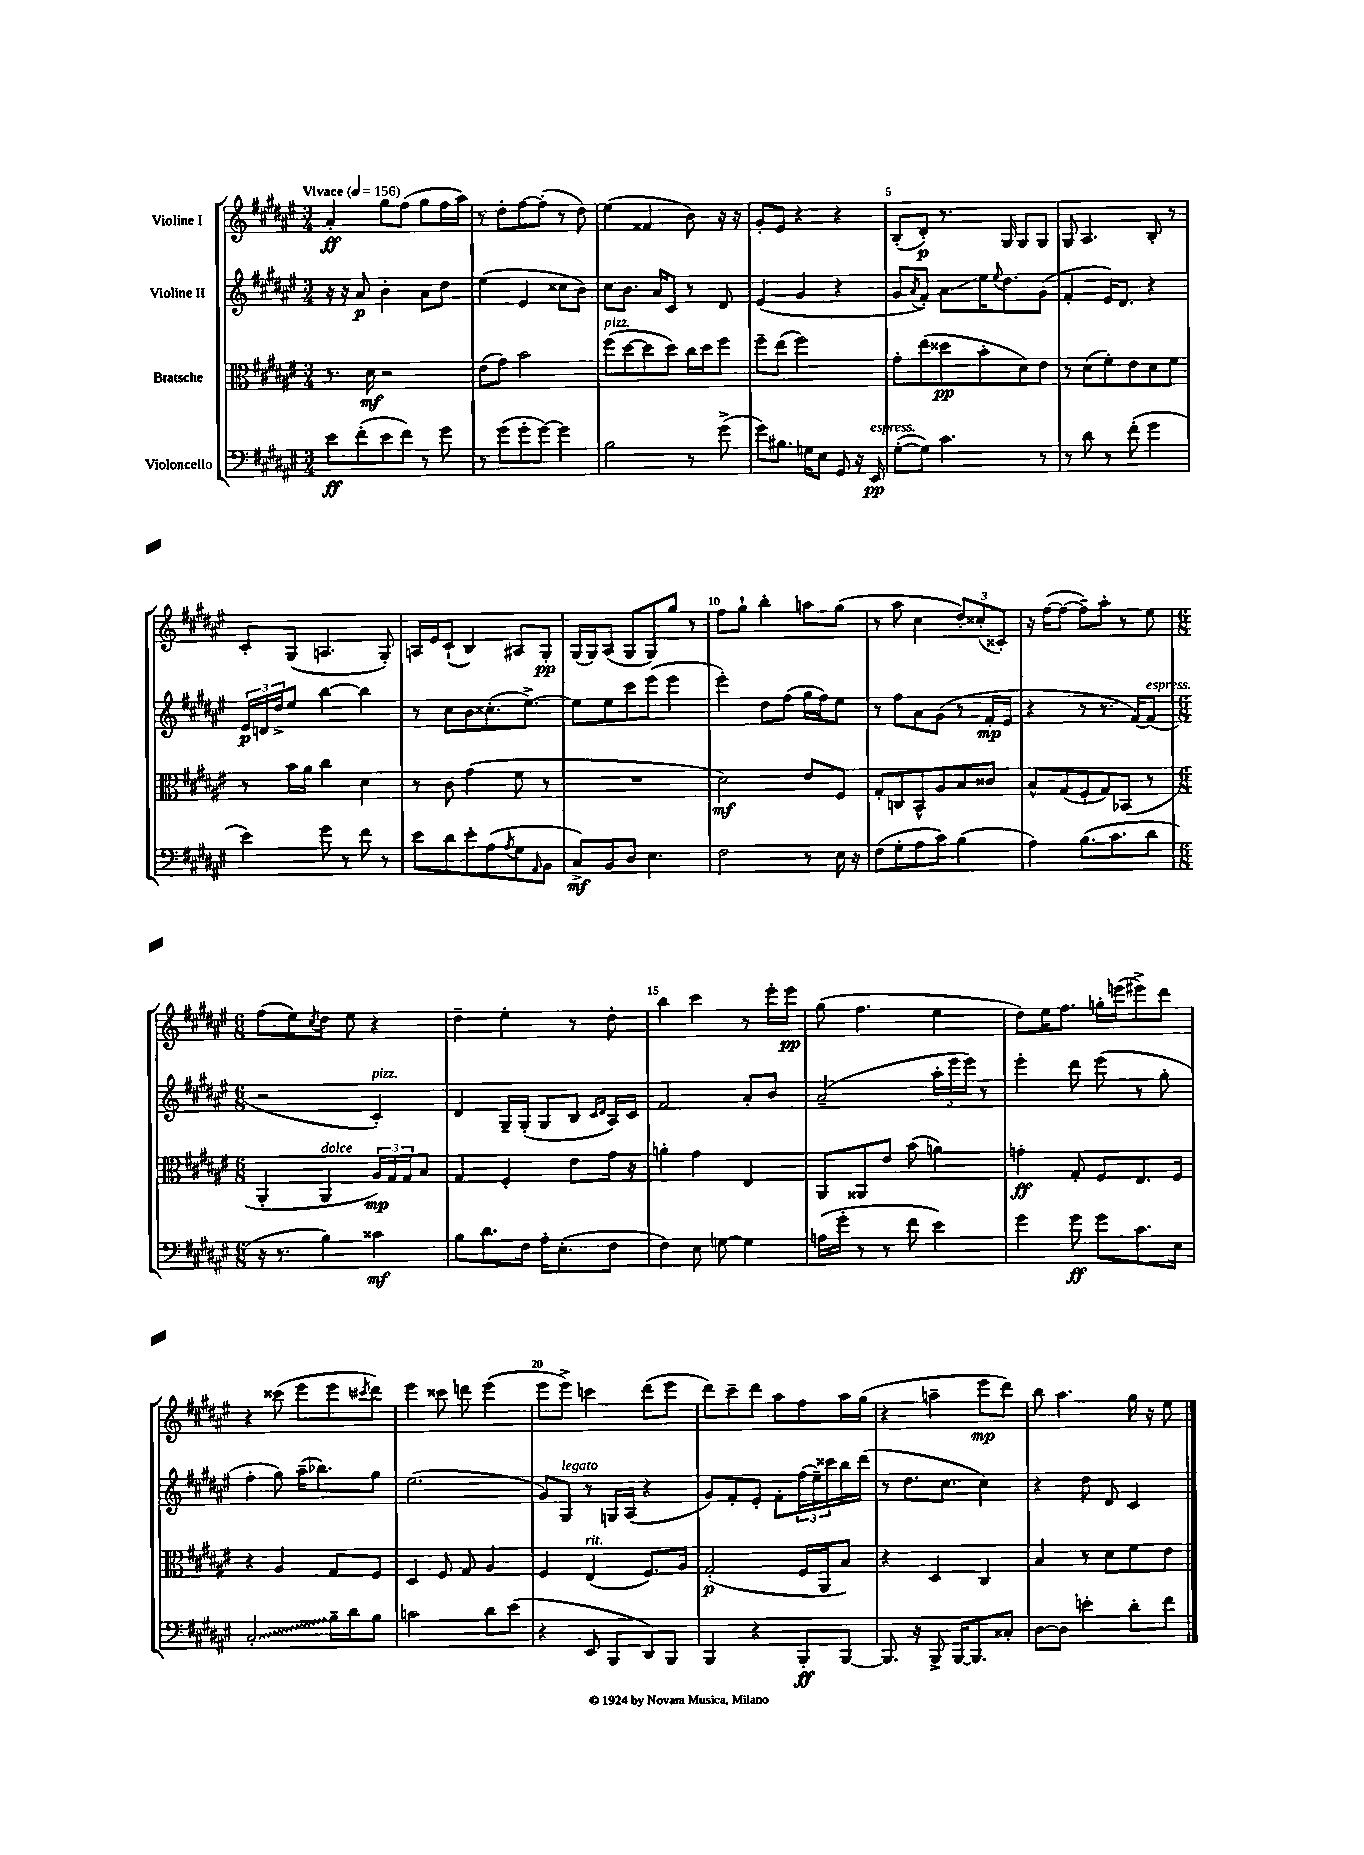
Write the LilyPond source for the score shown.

<<
\new StaffGroup <<
\new Staff = "s0" \with { instrumentName = "Violine I" } {
    \clef treble \key fis \major \numericTimeSignature \time 3/4 \tempo "Vivace" 4 = 156
    ais'4-.\ff gis''8 fis''8( gis''8 fis''16 ais''16) |
    r8 dis''8-. fis''8~ fis''8-.( r8 dis''8) |
    eis''4( fisis'4 b'8) r16 r16 |
    gis'8-. eis'8 r4 r4 |
    b8-.( dis'8-.\p) r8. gis16 gis8 gis8 |
    gis8 ais4. b8-. r8 |
    cis'8-. gis8( a4. gis8-.) |
    a16 eis'16 cis'8-!( b4) ais8 gis8-.\pp |
    gis16( gis16) ais8( gis8 gis8) gis''8 r8 |
    fis''8 gis''8-! b''4-. a''8 gis''8( |
    r8 ais''8 cis''4 \tuplet 3/2 { dis''8-.) cisis''8-.( cisis'8-.) } |
    r16 fis''16~( fis''8~ fis''8--) ais''8-. r8 eis''8 |
    \numericTimeSignature \time 6/8 fis''8( eis''8) \acciaccatura { cis''8 } dis''8 eis''8 r4 |
    dis''4-- eis''4-. r8 dis''8-. |
    b''4 cis'''4 r8 eis'''16-. eis'''16\pp |
    gis''8( fis''4. eis''4 |
    dis''8) eis''16 fis''8. g''16-. e'''16( eis'''8->) dis'''8 |
    r4 cisis'''8( eis'''8 eis'''8 \acciaccatura { cis'''8 } dis'''8) |
    eis'''4 cisis'''8 d'''8 eis'''4( |
    eis'''8 eis'''8->) c'''4 dis'''8( eis'''8 |
    dis'''8) cis'''8-- dis'''8 ais''8 fis''8 ais''16 gis''16( |
    r4 a''4-- eis'''8\mp dis'''8) |
    b''8 ais''4. gis''16 r16 eis''8 \bar "|." |
}
\new Staff = "s1" \with { instrumentName = "Violine II" } {
    \clef treble \key fis \major \numericTimeSignature \time 3/4
    r16 r16 ais'8\p b'4-. ais'8 dis''8 |
    eis''4( eis'4 cisis''8 b'8) |
    cis''8 b'8. ais'16 cis'8 r8 dis'8 |
    eis'4( gis'4 r4 |
    gis'8 \acciaccatura { ais'8 } fis'8-.) ais'8\glissando eis''16 \appoggiatura { eis''8 } dis''8. gis'8( |
    fis'4-. eis'16) dis'8. r4 |
    \tuplet 3/2 { eis'16\p d'16 dis''16-> } eis''8 b''4~ b''4 |
    r8 cis''8 b'8 cisis''8.-.( eis''8.~->) |
    eis''8 eis''8 cis'''8 eis'''8( eis'''4 |
    eis'''4-.) dis''8 fis''8( gis''16 fis''16) eis''8 |
    r8 fis''8 ais'8 gis'8( r8 fis'16-.\mp eis'16 |
    r4 r8 r8. fis'16~) fis'8^\markup { \italic "espress." }( |
    \numericTimeSignature \time 6/8 r2 cis'4-.^\markup { \italic "pizz." }) |
    dis'4 gis16-- gis16-.( gis8 b8 \grace { cis'16 dis'16 } ais16) cis'16 |
    fis'2 ais'8-. b'8 |
    ais'2--( \tuplet 3/2 { ais''16-. eis'''16 eis'''16) } r8 |
    eis'''4-. dis'''8 eis'''8( r8 gis''8-. |
    fis''4-. gis''8) ais''16--( bes''8.) gis''8 |
    eis''2.( |
    gis'8) gis8^\markup { \italic "legato" } r8 g16 ais16( r4 |
    gis'8) fis'8-. eis'8-. fis'8-. \tuplet 3/2 { fis''16( eis''16--) cisis'''16 } b''16 dis'''16( |
    r8 dis''8. cis''8. cis''4) |
    r4 dis''8 dis'8 cis'4 \bar "|." |
}
\new Staff = "s2" \with { instrumentName = "Bratsche" } {
    \clef alto \key fis \major \numericTimeSignature \time 3/4
    r8. dis'16\mf r2 |
    eis'8( gis'8) b'2 |
    fis''8^\markup { \italic "pizz." }( dis''8~ dis''8 dis''8) cis''16 dis''16 fis''8 |
    fis''8-- eis''8( fis''2) |
    gis'8-. eis''8( disis''8\pp b'8-. dis'8) eis'8 |
    r8 dis'8( fis'8-.) eis'8 dis'8 fis'8 |
    r8 b'16 ais'16 cis''4 dis'4 |
    r8 cis'8 gis'4( fis'8 r8 |
    R2. |
    dis'2\mf) eis'8 fis8 |
    gis8-. c8 b,8-^ ais8 b8 cisis'8 |
    b8-^ gis8( fis8-. gis8) bes,8( r8 |
    \numericTimeSignature \time 6/8 ais,4-. ais,4^\markup { \italic "dolce" } \tuplet 3/2 { ais16\mp) gis16 gis16 } b8 |
    gis4 fis4-. eis'8 gis'16 r16 |
    a'4-. gis'4 eis4 |
    ais,8 aisis,8 eis'8 b'8( a'4) |
    g'4-.\ff gis8-. fis8 eis8. fis16 |
    r4 ais4 gis8 fis8 |
    dis4 fis8 gis8 ais4 |
    fis4 eis4^\markup { \italic "rit." }( fis8.) ais16 |
    gis2-.\p( fis16 ais,16 b8) |
    r4 dis4 cis4 |
    b4 r8 dis'8 fis'8 eis'8 \bar "|." |
}
\new Staff = "s3" \with { instrumentName = "Violoncello" } {
    \clef bass \key fis \major \numericTimeSignature \time 3/4
    eis'8\ff fis'8-.( eis'8 fis'8) r8 gis'8 |
    r8 gis'8( gis'8-. gis'8~) gis'4 |
    b2 r8 gis'8->( |
    gis'8) bis8. g16 eis8 gis,8 r16 eis,16\pp^\markup { \italic "espress." } |
    gis8~-.( gis8) cis'4. r8 |
    r8 dis'8 r8 fis'8-.( gis'4 |
    eis'4) gis'8 r8 fis'8 r8 |
    eis'8 dis'8 eis'8-. ais8( \acciaccatura { ais8 } gis8 \grace { ais,16 } b,8 |
    cis8->\mf) b,8 dis8 eis4. |
    fis2 r8 eis16 r16 |
    fis8( gis8-. ais8 cis'8) b4( |
    ais4) b8.( cis'8. dis'8 |
    \numericTimeSignature \time 6/8 r16 r8. b4) cisis'4\mf |
    b8 dis'8. fis16 ais16-. eis8.-.( fis8 |
    fis4) eis8 g8~ g4 |
    a16( gis'16-. r8 r8 fis'8 eis'4) |
    gis'4 gis'8\ff gis'8 cis'8. eis16 |
    \once \override Glissando.style = #'zigzag cis2-.\glissando b16-- dis'16 b8 |
    c'2 dis'8 eis'8( |
    r4 eis,8 b,,8 dis,8) b,,8 |
    b,,4 r4 b,,8-.\ff b,,8~ |
    b,,8. r16 b,,8-> b,,16~ b,,8. cisis8-. |
    dis8~ dis8 e'4-. dis'8-. fis'8 \bar "|." |
}
>>
>>
\layout { \context { \Score \override BarNumber.break-visibility = ##(#f #t #t) barNumberVisibility = #(every-nth-bar-number-visible 5) } }
